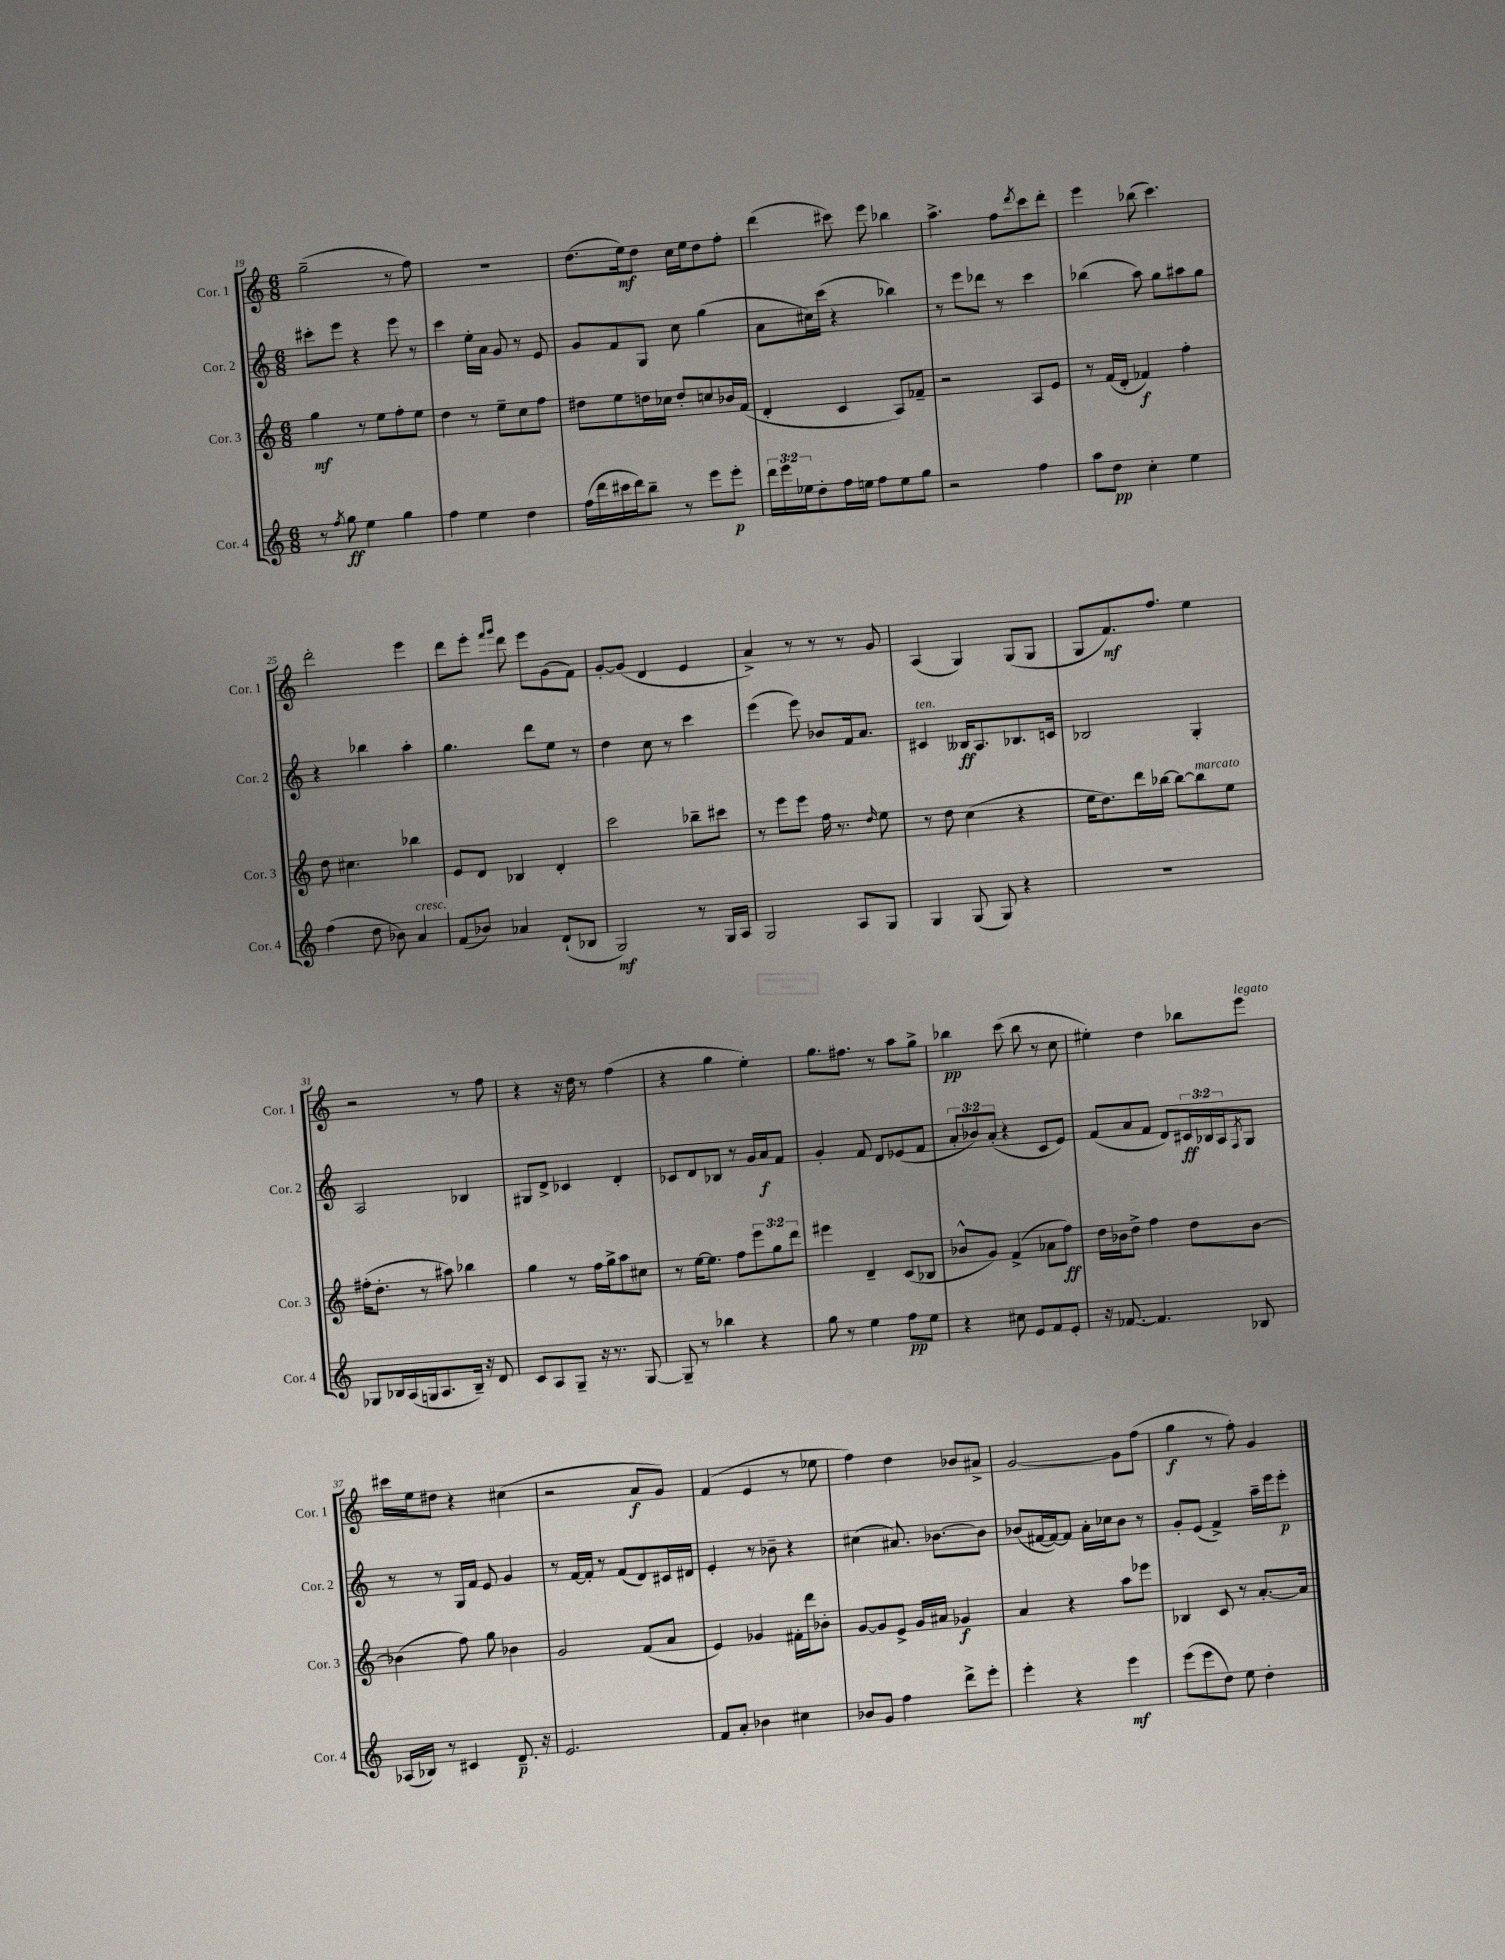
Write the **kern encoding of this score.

**kern	**kern	**kern	**kern
*staff4	*staff3	*staff2	*staff1
*clefG2	*clefG2	*clefG2	*clefG2
*k[]	*k[]	*k[]	*k[]
*M6/8	*M6/8	*M6/8	*M6/8
8r	4gg	8ccc#'	(2gg~
8qff	.	.	.
8gg	.	8eee	.
4ee	8r	4r	.
.	8ee	.	.
4gg	8ff'	8eee	8r
.	8ee	8r	8ff)
=	=	=	=
4ff	4dd	4ccc	2.r
4ee	8r	16ee'	.
.	.	16a	.
.	8ee~	8g	.
4dd	8cc	8r	.
.	8ff	8e	.
=	=	=	=
(16ff	8dd#	8g	(8.dd
16ddd	.	.	.
16ccc#	8ee	8f	.
16ddd)	.	.	16ee)
8bb~	16dd	8G	8dd
.	16cc-	.	.
8r	8dd'	8cc	16cc
.	.	.	16ee
8eee	8cc	(4gg	8dd
8eee'	16b-	.	8ff'
.	(16f	.	.
=	=	=	=
24ddd	4d'	8a	(4ddd
24eee	.	.	.
24ee-	.	.	.
8dd'	.	16cc#)	.
.	.	(16ccc	.
16ff	4c	4r	8ccc#)
16ee	.	.	.
8ff	.	.	8eee
8ee	8A)	4bb-)	4bb-
8gg	8f-~	.	.
=	=	=	=
2r	2r	8r	4.aa^
.	.	8eee	.
.	.	8ddd-	.
.	.	8r	8ff
.	.	.	8qddd
4ff	8A	4ccc	8ccc
.	8e	.	8ddd'
=	=	=	=
8aa	8r	(4bb-	4eee
8dd	(16f	.	.
.	16d'	.	.
4cc'	4f-)	8aa)	(8bb-
.	.	8gg	4.ccc)
4ee	4ff'	8aa#	.
.	.	8gg	.
=	=	=	=
(4ff	8dd	4r	2ddd'
.	4.cc#	.	.
8dd	.	4bb-	.
8b-)	.	.	.
4a	4bb-	4aa'	4eee
=	=	=	=
(8f	8e	4.gg	8ddd
8b-)	8d	.	8eee'
.	.	.	16qqfff
.	.	.	16qqggg
4a-	4B-	.	8ddd
.	.	8ddd	8eee
(8d`	4d'	8ee	(8g
8B-	.	8r	8f)
=	=	=	=
2G)	2ccc	4dd	[8g'
.	.	.	(8g]
.	.	8cc	4d
.	.	8r	.
8r	8bb-~	4ccc	4e
16G	8ccc#	.	.
16A	.	.	.
=	=	=	=
2G	8r	(4eee	4a^)
.	8eee	.	.
.	8eee	8eee)	8r
.	16ff	8b-	8r
.	8.r	.	.
8A	.	16f	8r
.	.	8.a	.
.	16qqdd	.	.
8G	8ee	.	8g
=	=	=	=
4G	8r	4c#	(4A
.	8dd	.	.
(8G	(4cc	16B--	4G)
.	.	8.A	.
8G)	.	.	.
4r	4r	8.B-	(8G
.	.	.	8G
.	.	16c	.
=	=	=	=
2.r	16ee	2B-	8G
.	8.dd)	.	.
.	.	.	8.f)
.	16ddd	.	.
.	[16bb-	.	8.ff
.	8bb-_	.	.
.	8bb-]	4G'	4ee
.	8ee	.	.
=	=	=	=
8G-	(16ff#'	2A	2r
.	8.dd'	.	.
16B-	.	.	.
(16A	.	.	.
16G	8r	.	.
8.A	.	.	.
.	8aa#)	.	.
16B-~)	4bb-	4B-	8r
16r	.	.	.
8d	.	.	8ff
=	=	=	=
8c	4gg	8G#	4r
8A	.	8d^	.
8G~	8r	4c-	16r
.	.	.	16dd
16r	16ff	.	8r
8.r	16gg^	.	.
.	8aa	4d'	(4ff
[8G	8cc#	.	.
=	=	=	=
8G~]	8r	8c-	4r
8r	[16ee	8d	.
.	8.ee]	.	.
4bb-	.	8B-	4gg
.	8ff	8r	.
4r	12eee	16g	4ee')
.	.	16a	.
.	12gg	.	.
.	.	8f	.
.	12ddd	.	.
=	=	=	=
8gg	4eee#	4g'	8.gg
8r	.	.	.
.	.	.	8.ff#
4ee	4d~	8f	.
.	.	8d	8r
8ff	(8c	(8e-	8aa
8ee	8B-	8f	8gg^
=	=	=	=
4r	8b-^^	12a'	4bb-
.	.	12b-)	.
.	8g)	.	.
.	.	(12a'	.
8cc#	(4f^	4r	(8ccc
8e	.	.	8bb-
8f	8a-	8c	8r
8e'	8ff)	8e)	8cc
=	=	=	=
16r	16dd	(8f	4ee#')
[8.f-	16b-	.	.
.	8dd^	8a	.
4.f-]	4ff	8f	4dd
.	.	8d)	.
.	8dd	24c#	8bb-
.	.	24B-	.
.	.	24A	.
.	.	8qF	.
8B-	[8b-	8G	8eee
=	=	=	=
(16A-	(4b-]	8r	16ccc#
16B-)	.	.	16ee
8r	.	8r	8dd#
4c#	8ff)	16G	4r
.	.	16f	.
.	8gg	8e	.
8.d~	4b-	4g	(4cc#
16r	.	.	.
=	=	=	=
2.e	2g	8r	2r
.	.	[16f	.
.	.	16f']	.
.	.	8r	.
.	.	(8f	.
.	(8f	8d)	8a
.	8a	16c#	8g)
.	.	16d#	.
=	=	=	=
8f	4e)	4e'	(4f
8a'	.	.	.
4b-	4g-	8r	4e
.	.	8b-~	.
4cc#	16f#'	4r	8r
.	16ddd	.	.
.	8b-'	.	8ee-
=	=	=	=
8b-	[8g	(4cc#	4ff)
8g	8g]	.	.
4ff	8e^	8.a#)	4dd
.	16g	.	.
.	16a#	[8.b-	.
8ddd^	4g-	.	8b-
8eee'	.	8b-]	8a#^
=	=	=	=
4eee'	4a	(8b-	[2g
.	.	[16f#	.
.	.	16f#_)	.
4r	4r	8f#]	.
.	.	16a'	.
.	.	16cc-	.
4eee	8aa	8b-	8g]
.	8eee-	8r	(8ff
=	=	=	=
(8eee	4B-	8g'	4gg
8eee	.	(8e	.
8dd)	8c	4f^)	8r
8ee	8r	.	8ff')
4dd'	[8.a'	16aa~	4g
.	.	16eee	.
.	.	8eee'	.
.	16a]	.	.
==	==	==	==
*-	*-	*-	*-
